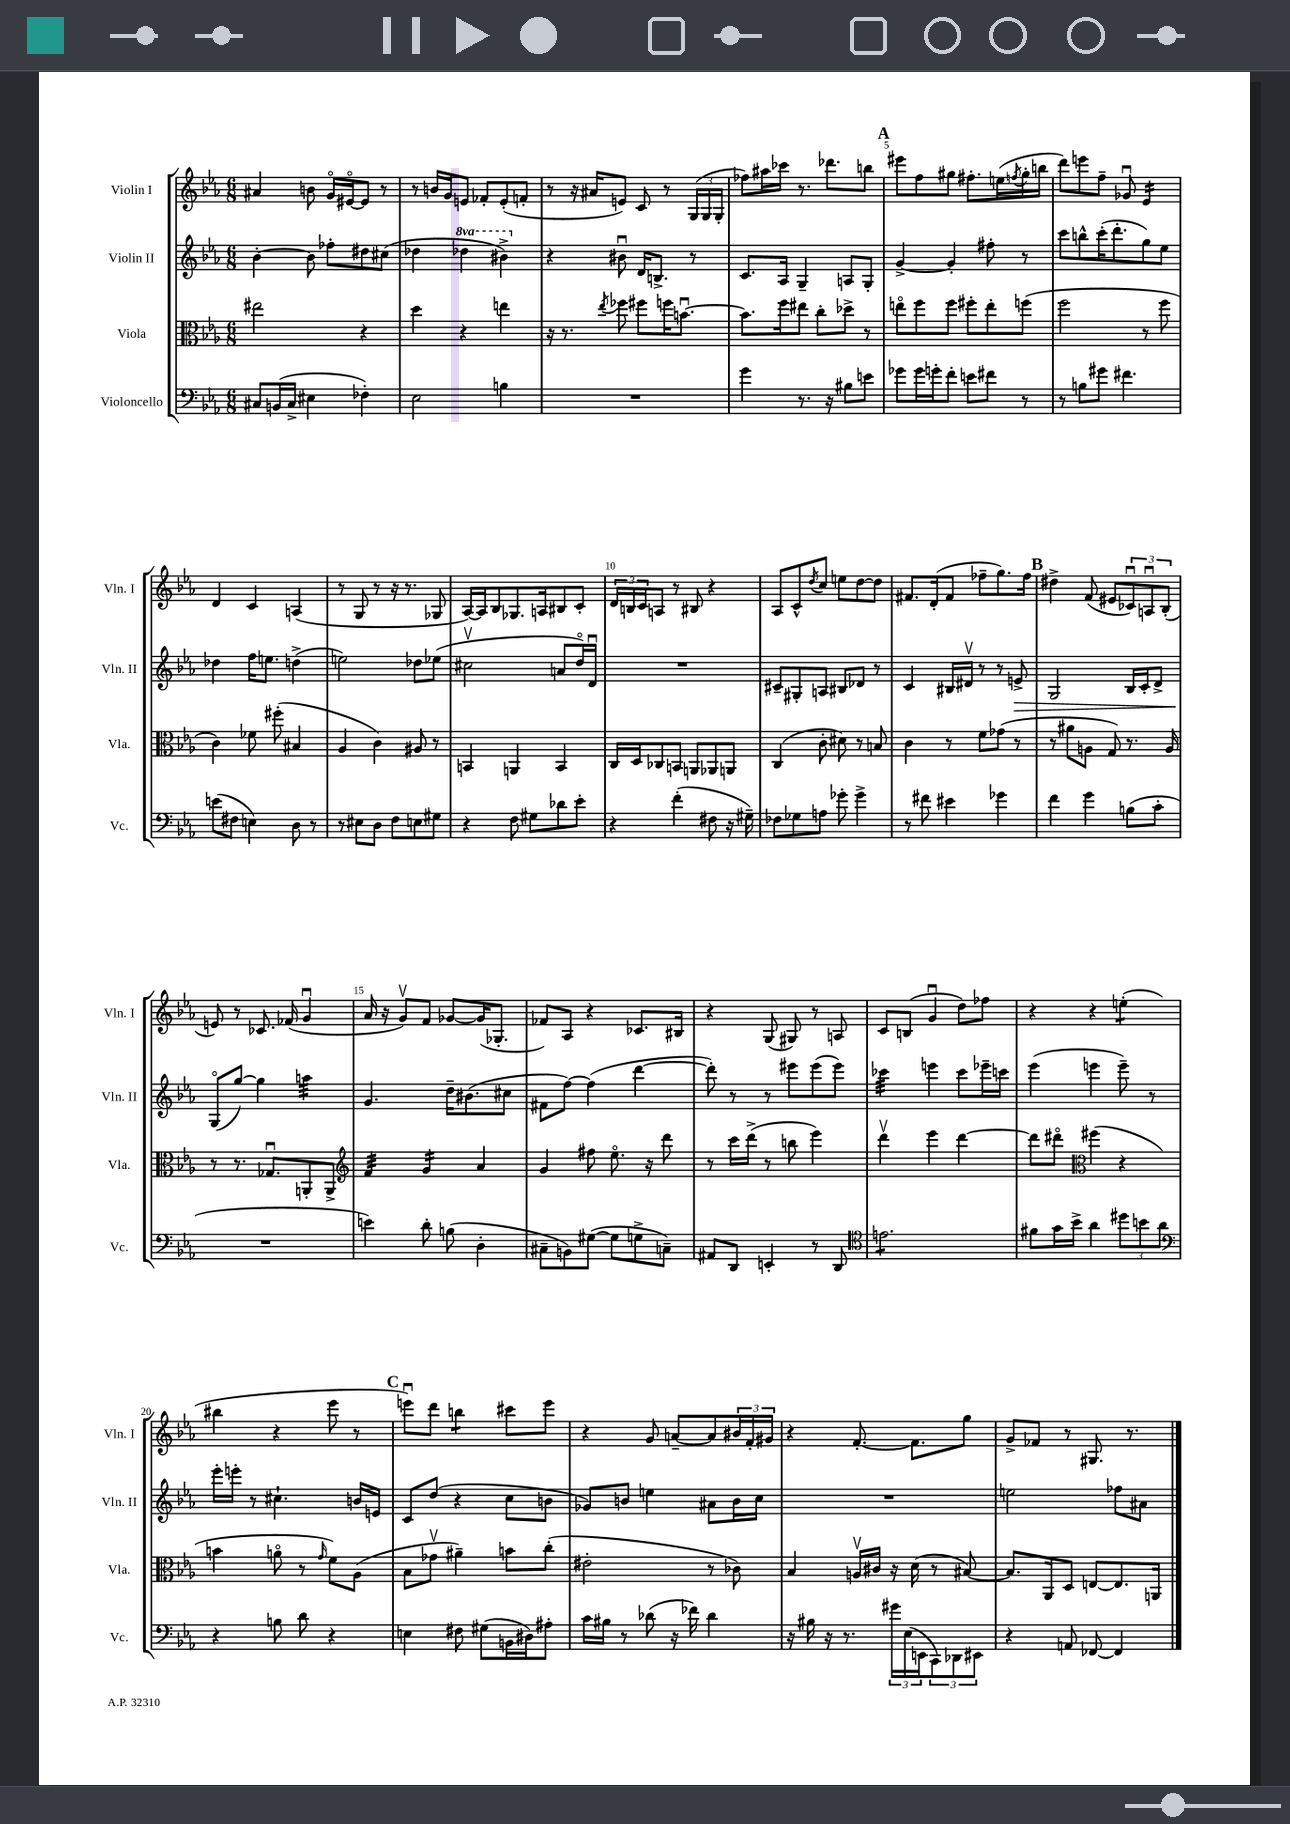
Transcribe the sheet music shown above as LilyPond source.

<<
\new StaffGroup <<
\new Staff = "s0" \with { instrumentName = "Violin I" shortInstrumentName = "Vln. I" } {
    \clef treble \key ees \major \numericTimeSignature \time 6/8
    ais'4 b'8 g'16\flageolet eis'16~\flageolet eis'8 r8 |
    r8 b'16 g'16 e'8 fes'8-. e'8-.( f'8-. |
    r8 r16 ais'16 e'8) c'8 r8 \tuplet 3/2 { g16( g16 g16-. } |
    fes''8) ais''16 ces'''16 r8. des'''8. b''8 |
    \mark \markup { \bold "A" } eis'''8 f''8 gis''8 fis''8.-. e''16( \acciaccatura { f''8 } gis''16-. b''16 |
    d'''8) e'''8 f''8-- ges'8\downbow ees'4:16 |
    d'4 c'4 a4( |
    r8 g8 r8 r16 r8. ges8 |
    aes16~) aes16 bes8 ges8. a16 bis8 c'8-. |
    \tuplet 3/2 { d'16 b16 c'16 } a8 r8 bis8 r4 |
    aes8 c'8-^ \acciaccatura { d''8 } c''8 e''8 d''8~ d''8 |
    fis'8. d'16-.( fis'8 fes''8-- g''8.) fes''16 |
    \mark \markup { \bold "B" } dis''4-> f'8( eis'8 \tuplet 3/2 { ces'8\downbow) a8\downbow bes8-.( } |
    e'8) r8 ces'8. fes'16( g'4\downbow |
    aes'16 r16 g'8\upbow) f'8 ges'8~ ges'16( ges8.-. |
    fes'8) aes8 r4 ces'8. bis16 |
    r4 g8( gis8) r8 a8 |
    c'8 b8( g'4\downbow d''8) fes''8 |
    r4 r4 e''4:8-.( |
    bis''4 r4 ees'''8 r8 |
    \mark \markup { \bold "C" } e'''8\downbow) d'''8 b''4:8 cis'''8 e'''8 |
    r4 g'8 a'8~-- a'8 \tuplet 3/2 { bis'16 f'16-. gis'16 } |
    r4 f'8.~-. f'8. g''8 |
    g'8-> fes'8 r8 gis8. r8. \bar "|." |
}
\new Staff = "s1" \with { instrumentName = "Violin II" shortInstrumentName = "Vln. II" } {
    \clef treble \key ees \major \numericTimeSignature \time 6/8 \set Staff.ottavationMarkups = #ottavation-simple-ordinals
    bes'4~-. bes'8 fes''8-. dis''8 cis''8( |
    des''4 \ottava #1 des'''4 bis''4->) \ottava #0 |
    r4 bis'8\downbow d'16 b8.-> r8 |
    c'8. aes16 g4-- a8 g8-. |
    \mark \markup { \bold "A" } g'4~-> g'4-. fis''8-. r8 |
    c'''8 b''8-^ c'''16-.( d'''8.-. g''8) ees''8 |
    des''4 f''16 e''8. d''4->( |
    e''2) des''8 ees''8( |
    cis''2\upbow a'8 d''16\flageolet) d'16\downbow |
    R2. |
    cis'8-- gis8-. a8 bis8 des'8 r8 |
    c'4 bis16 dis'16\upbow r8 r8 e'8->\> |
    \mark \markup { \bold "B" } g2 bes16 c'16-. d'8-> |
    g8\flageolet\!( g''8~) g''4 a''4:32 |
    g'4. d''16-- bis'8.( cis''8 |
    fis'8 f''8~) f''4( d'''4~ |
    d'''8-.) r8 r8 eis'''8 eis'''8( eis'''8) |
    ces'''4:32 e'''4 ces'''8 ees'''16-- c'''16 |
    ees'''4( e'''4 e'''8--) r8 |
    ees'''16-. e'''16-. r8 cis''4.-! b'16 e'16 |
    \mark \markup { \bold "C" } c'8 d''8( r4 c''8 b'8 |
    ges'8) b'8 e''4 ais'8 b'16 c''16 |
    R2. |
    e''2 fes''8 ais'8 \bar "|." |
}
\new Staff = "s2" \with { instrumentName = "Viola" shortInstrumentName = "Vla." } {
    \clef alto \key ees \major \numericTimeSignature \time 6/8
    eis''2 r4 |
    d''4 r4 e''4 |
    r16 r8. \acciaccatura { ees''8 } fes''8 fis''8 f''16 b'8.~\downbow |
    b'8. f''16 eis''8 c''8-. des''8-> r8 |
    \mark \markup { \bold "A" } e''8\flageolet f''8 f''8 fis''8-. e''8-. f''8( |
    f''2 r8 f''8 |
    c'4) fes'8 fis''8-.( bis4 |
    aes4 c'4) ais8 r8 |
    b,4 a,4 b,4 |
    c16 d16 ces8 b,8 a,8 aes,8 a,8 |
    c4( c'8-. dis'8) r8 b8 |
    c'4 r8 f'8 ges'8( r8 |
    \mark \markup { \bold "B" } r8 ais'8 a8 g8) r8. a16 |
    r8 r8. ges8.\downbow a,8-. a,8-> |
    \clef treble f'4:32 g'4:16 aes'4 |
    g'4 fis''8 ees''8.\flageolet r16 d'''8 |
    r8 c'''16 d'''16->( r8 b''8 ees'''4) |
    d'''4\upbow ees'''4 d'''4~ |
    d'''8 dis'''8\flageolet \clef alto fis''4( r4 |
    b'4 a'8\flageolet r8 \grace { g'16 } f'8) aes8( |
    \mark \markup { \bold "C" } bes8 ges'8\upbow ais'4--) b'8 c''8-.( |
    eis'2-. r8 ces'8) |
    bes4 a16\upbow cis'16 r16 d'16( r8 bis8~) |
    bis8. aes,16 d8 e8~ e8. a,16 \bar "|." |
}
\new Staff = "s3" \with { instrumentName = "Violoncello" shortInstrumentName = "Vc." } {
    \clef bass \key ees \major \numericTimeSignature \time 6/8
    cis8 b,16( cis16-> eis4 fes4-.) |
    ees2 b4 |
    R2. |
    g'4 r8. r16 bis8 e'8 |
    \mark \markup { \bold "A" } ges'8 ges'16 g'16-. f'8-. e'8 fis'8 r8 |
    r8 b8 gis'8 fis'4. |
    e'8( fis8 e4) d8 r8 |
    r8 eis8 d8 f8 e8 gis8 |
    r4 f8 gis8 des'8 ees'8-. |
    r4 f'4-.( fis8 r16 gis16--) |
    fes8 ges8 a8 ges'8-. ges'4-> |
    r8 fis'8 eis'4 ges'4 |
    \mark \markup { \bold "B" } f'4 g'4 b8( c'8-. |
    R2. |
    e'4) d'8-. b8( d4-. |
    cis8-- b,8) gis8~( gis8 g8-> c8--) |
    ais,8 d,8 e,4-. r8 d,8 |
    \clef tenor e'2.:8 |
    fis'8 g'16 bes'16-> aes'4 \tuplet 3/2 { dis''8 b'8 aes'8 } |
    \clef bass r4 b8 d'8 r4 |
    \mark \markup { \bold "C" } e4 fis8 gis8( b,16 dis16) ais8-. |
    c'16 bis16 r8 des'8( r16 fes'16) des'4 |
    r16 bis16 r16 r8. \tuplet 3/2 { gis'16 ees16( e,16 } \tuplet 3/2 { c,8) des,8 eis,8 } |
    r4 a,8 fes,8~ fes,4 \bar "|." |
}
>>
>>
\layout { \context { \Score \override BarNumber.break-visibility = ##(#f #t #t) barNumberVisibility = #(every-nth-bar-number-visible 5) } }
